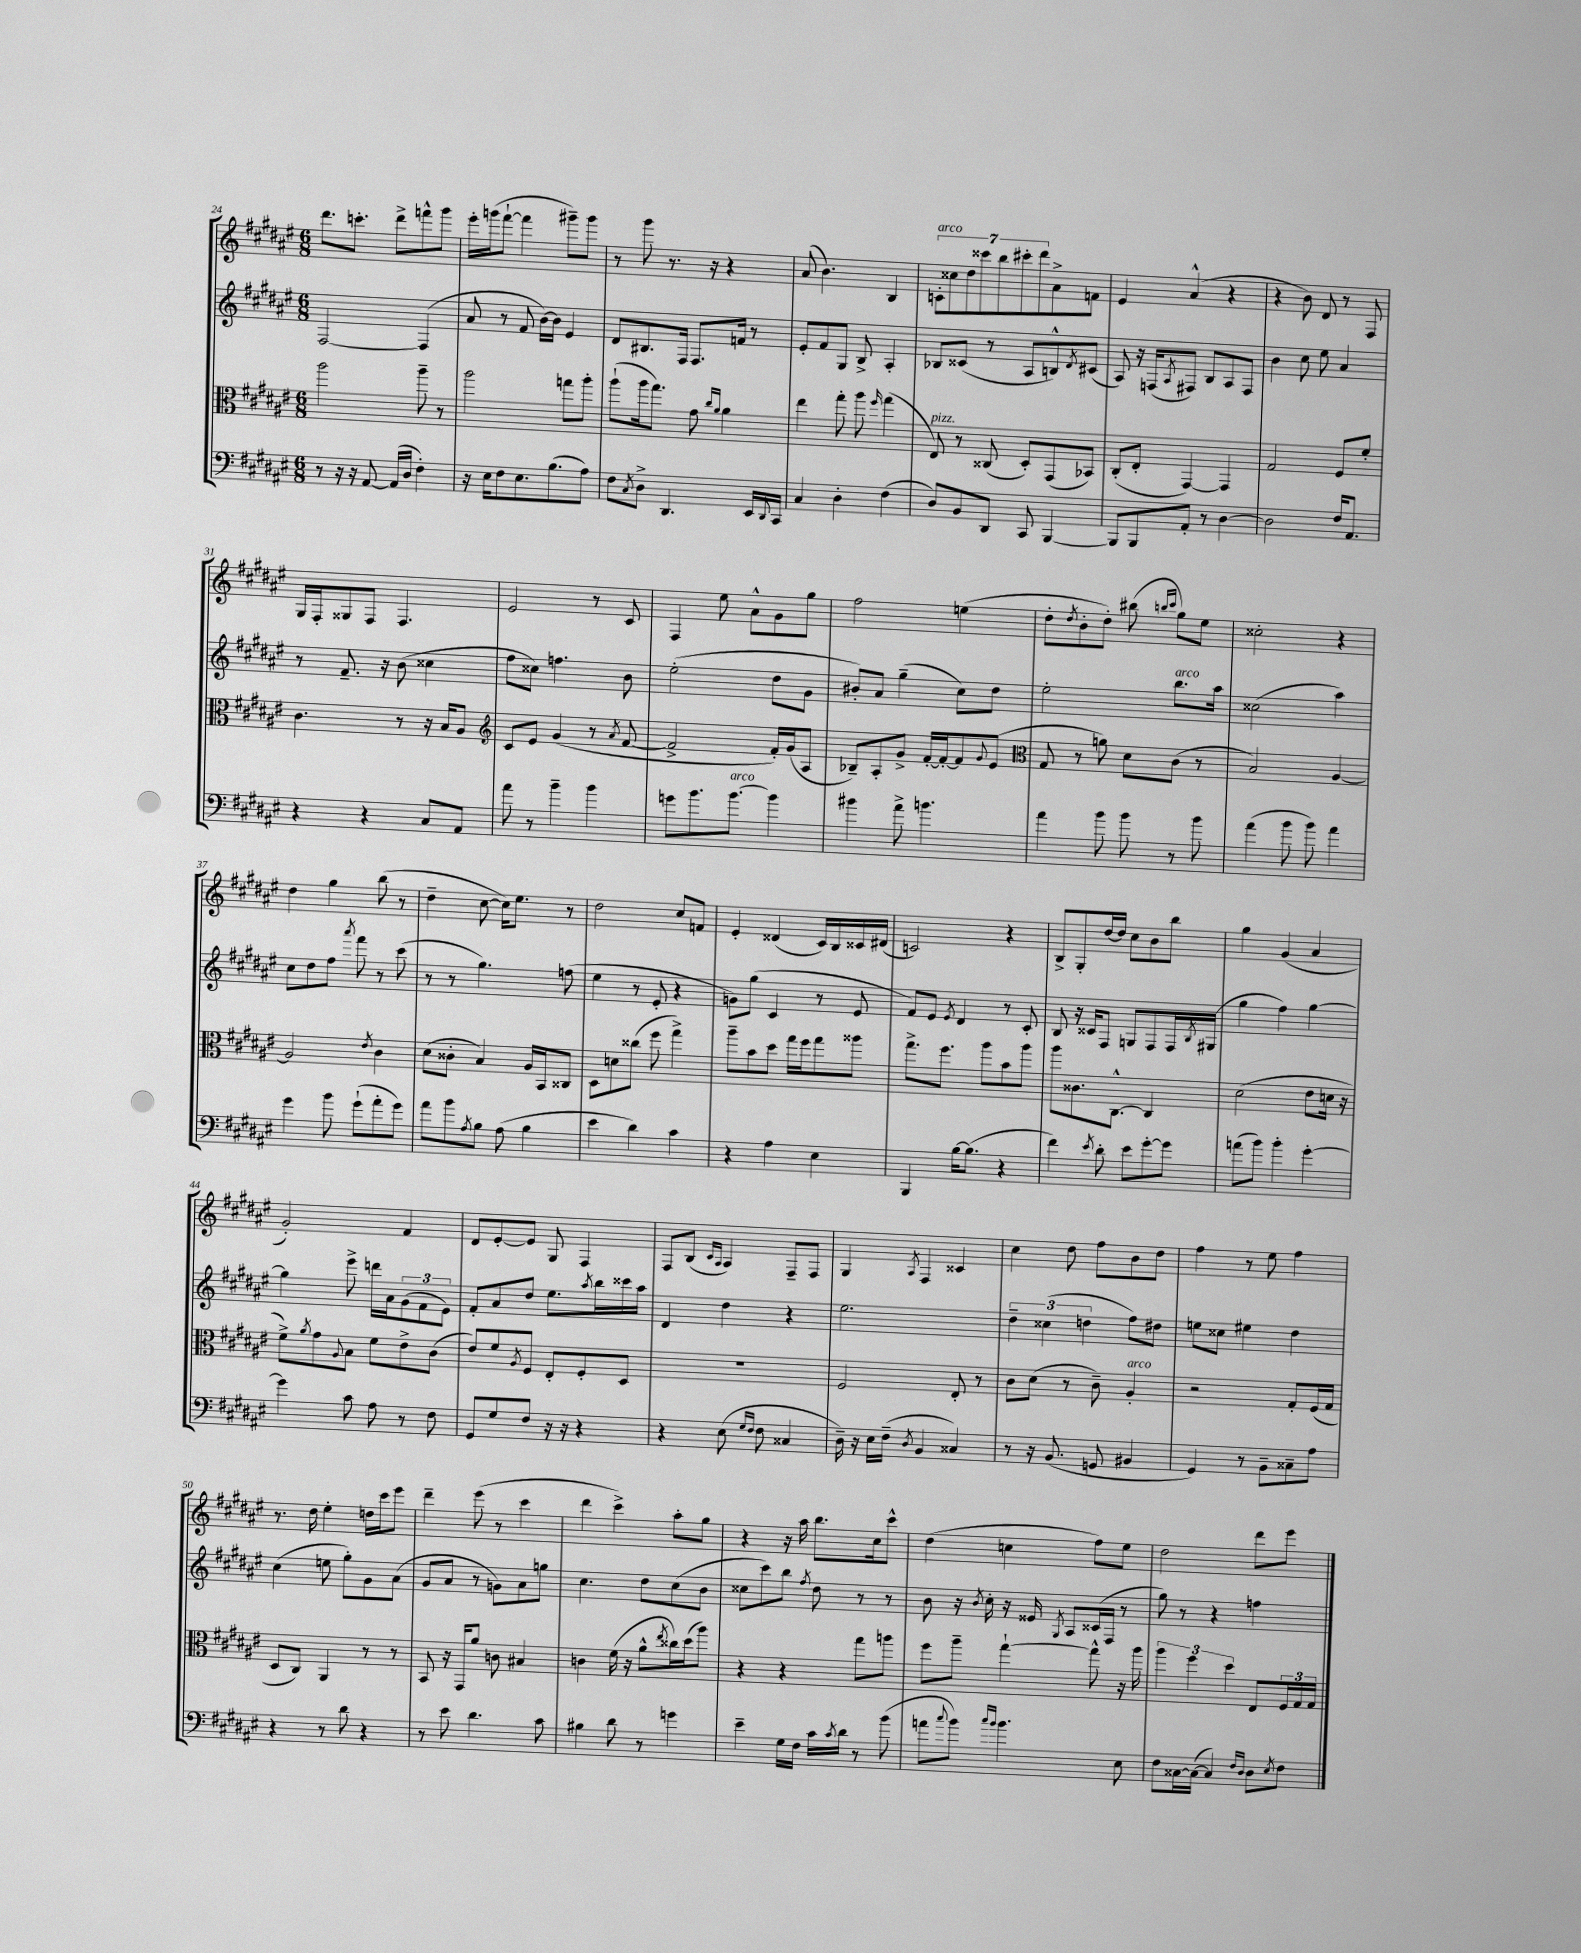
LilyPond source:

<<
\new StaffGroup <<
\new Staff = "s0" {
    \clef treble \key fis \major \numericTimeSignature \time 6/8
    dis'''8. c'''8.-. dis'''8-> f'''8-^ gis'''8 |
    eis'''16-. g'''16( fis'''8~-! fis'''4 gis'''8--) gis'''8 |
    r8 gis'''8 r8. r16 r4 |
    ais'8( b'4.) b4 |
    \tuplet 7/4 { c'8-.^\markup { \italic "arco" } cisis''8 dis''8 cisis'''8 b''8 cis'''8-. dis'''8 } ais'8-> f'8 |
    eis'4 ais'4-^( r4 |
    r4 b'8) dis'8 r8 fis8 |
    gis16 fis16-. gisis8 fis8 fis4. |
    eis'2 r8 cis'8 |
    fis4 eis''8 ais'8-^ gis'8 gis''8 |
    fis''2 e''4( |
    dis''8-. \acciaccatura { dis''8 } b'8-. dis''8-.) bis''8( \grace { b''16 cis'''16 } gis''8) eis''8 |
    cisis''2-. r4 |
    dis''4 gis''4 b''8( r8 |
    dis''4-- cis''8~ cis''16) eis''8. r8 |
    dis''2 cis''8 f'8 |
    eis'4-. disis'4( cis'16) b16 cisis'16 dis'16( |
    c'2) r4 |
    b8-> gis8-. dis''16~ dis''16 cis''8 b'8 b''8 |
    gis''4 gis'4( ais'4 |
    gis'2-.) fis'4 |
    dis'8 eis'8~-. eis'8 gis8 fis4 |
    fis8 b8( \grace { cis'16 ais16 } ais4) fis8-- fis8 |
    gis4 \acciaccatura { ais8 } fis4 cisis'4 |
    cis''4 dis''8 fis''8 b'8 dis''8 |
    fis''4 r8 eis''8 fis''4 |
    r8. dis''16 eis''4-. d''16 cis'''16 eis'''8 |
    dis'''4-- eis'''8( r8 cis'''4 |
    dis'''4 cis'''4->) ais''8-. gis''8 |
    r4 r16 ais''16 b''8. cis''16 cis'''8-^ |
    dis''4( c''4 fis''8) eis''8 |
    dis''2 dis'''8 eis'''8 \bar "|." |
}
\new Staff = "s1" {
    \clef treble \key fis \major \numericTimeSignature \time 6/8
    fis2~ fis4( |
    ais'8 r8 fis'8 b'16~) b'16 eis'4 |
    dis'8 bis8. fis16 fis8. f'16 r8 |
    eis'8-. fis'8 gis8 b8-> ais4-. |
    bes8 cisis'8( r8 ais8 b8-^) \acciaccatura { dis'8 } cis'8( |
    ais8) r16 f16( \acciaccatura { ais8 } fis8) b8 ais8 fis8 |
    b'4 cis''8 eis''8 ais'4 |
    r8 fis'8.-- r16 b'8( cisis''4 |
    fis''8 cisis''8) f''4. b'8 |
    eis''2-.( dis''8 gis'8 |
    bis'8-.) ais'8 gis''4--( cis''8) dis''8 |
    eis''2-. b''8.^\markup { \italic "arco" } ais''16 |
    cisis''2( ais''4) |
    cis''8 dis''8 fis''8 \acciaccatura { ais'''8 } fis'''8 r8 cis'''8( |
    r8 r8 gis''4.) f''8( |
    eis''4 r8 eis'8-. r4 |
    g'8) gis''8( cis'4 r8 eis'8 |
    fis'8) eis'8 \acciaccatura { eis'8 } dis'4 r8 cis'8-. |
    b8 r16 cisis'16 fis8 g8 fis8 fis16 \acciaccatura { b8 } gis16( |
    gis''4 fis''4) gis''4~ |
    gis''4 eis'''8-> d'''16 ais'16 \tuplet 3/2 { gis'8( fis'8 eis'8) } |
    fis'8-. ais'8 dis''8 eis''8. \acciaccatura { ais''8 } b''16 cisis'''16 ais''16 |
    dis'4 dis''4 r4 |
    eis''2. |
    \tuplet 3/2 { dis''4-- cisis''4( d''4 } fis''8) dis''8 |
    e''8 cisis''8 eis''4 dis''4 |
    cis''4( e''8 gis''8-.) gis'8 ais'8( |
    gis'8 ais'8 r8 g'8) ais'8 g''8 |
    cis''4. dis''8 cis''8( b'8 |
    cisis''8 cis'''8) b''8 \acciaccatura { fis''8 } dis''8 r8 r8 |
    b'8 r16 \acciaccatura { b'8 } cis''16-. r16 eisis'16 \acciaccatura { gis8 } ais8 cisis'16( fis16 r8 |
    gis''8) r8 r4 f''4 \bar "|." |
}
\new Staff = "s2" {
    \clef alto \key fis \major \numericTimeSignature \time 6/8
    ais''2 ais''8-- r8 |
    ais''2 g''8 ais''8-. |
    ais''8-!( ais''16 gis''8.) gis'8 \grace { cis''16 ais'16 } ais'4 |
    eis''4 gis''8-. ais''8 \grace { fis''16 } gis''4( |
    eis8^\markup { \italic "pizz." }) r8 cisis8( dis8-.) gis,8( bes,8) |
    cis8-.( eis8-. gis,4~) gis,4 |
    gis2 fis8 fis'8-. |
    cis'4. r8 r16 b16 ais8 |
    \clef treble cis'8 eis'8 gis'4( r8 \acciaccatura { ais'8 } fis'8~ |
    fis'2-> fis'16-.) gis'16( ais8 |
    bes8--) ais8-. gis'8-> fis'16~-. fis'16~-. fis'8 \appoggiatura { gis'8 } eis'8( |
    \clef alto gis8 r8 a'8) dis'8 cis'8( r8 |
    b2) ais4~ |
    ais2 \acciaccatura { eis'8 } cis'4 |
    dis'8( cisis'8-. b4) ais16 b,16 cisis8 |
    dis8 d'8 cisis''8( fis''8 gis''4->) |
    ais''8-- b'8 dis''8 gis''16 fis''16 gis''8 aisis''8 |
    gis''8.-> fis''8. ais''8 b'8 ais''8 |
    ais''8 cisis'8. cis8.~-^ cis4 |
    dis'2( eis'8 d'16 r16 |
    fis'8->) \acciaccatura { ais'8 } gis'8 \appoggiatura { ais8 } b8 fis'8 eis'8-> cis'8( |
    eis'8) fis'8 \acciaccatura { ais8 } fis8 eis8-. fis8-. dis8 |
    R2. |
    fis2 eis8-. r8 |
    cis'8 dis'8( r8 cis'8--) ais4-.^\markup { \italic "arco" } |
    r2 gis8-. fis16( gis16 |
    dis8 cis8) ais,4 r8 r8 |
    b,8 r16 gis,16 ais'8 c'8 bis4 |
    c'4 fis'16( r16 ais'8-^ \acciaccatura { eis''8 } cisis''16) dis''16( ais''8) |
    r4 r4 gis''8 a''8 |
    fis''8 ais''8-- gis''4~-! gis''8-^ r16 ais''16 |
    \tuplet 3/2 { ais''4 fis''4 dis''4 } eis8 \tuplet 3/2 { fis16 gis16 gis16 } \bar "|." |
}
\new Staff = "s3" {
    \clef bass \key fis \major \numericTimeSignature \time 6/8
    r8 r16 r16 ais,8~ ais,16( dis16 fis4-.) |
    r16 eis16 fis8 eis8. b8.( ais8) |
    fis8 \acciaccatura { cis8 } dis8-> dis,4. eis,16 \appoggiatura { dis,8 } cis,16 |
    cis4 dis4-. fis4( |
    dis8) b,8 dis,8 cis,8 b,,4~ |
    b,,8 b,,8 ais,8-. r8 dis4~ |
    dis2 fis16 ais,8. |
    r4 r4 cis8 ais,8 |
    ais'8 r8 b'4-- b'4 |
    g'8 b'8. b'8.~^\markup { \italic "arco" } b'4 |
    bis'4 ais'8-> b'4. |
    ais'4 b'8 b'8 r8 b'8 |
    ais'4( b'8 b'8) ais'4 |
    gis'4 b'8 gis'8-!( ais'8-. gis'8) |
    ais'8 b'8 \acciaccatura { ais8 } b8 ais8( b4 |
    eis'4 dis'4) cis'4 |
    r4 ais4 eis4 |
    b,,4 b16~ b8.( r4 |
    fis'4) \acciaccatura { eis'8 } dis'8-. eis'8 gis'8~-. gis'8 |
    a'8( b'8) b'4-. gis'4~-. |
    gis'4 cis'8 ais8 r8 fis8 |
    gis,8 gis8 fis8 r16 r16 r4 |
    r4 eis8( \grace { gis16 fis16 } fis8 cisis4 |
    dis16--) r16 eis16 fis16--( \acciaccatura { dis8 } b,4 cisis4) |
    r8 r16 b,8.( g,8 bis,4 |
    gis,4) r8 b,8-- cisis8-- ais8 |
    r4 r8 dis'8 r4 |
    r8 eis'8 dis'4. cis'8 |
    bis4 dis'8 r8 g'4 |
    eis'4-- gis16 fis16 cis'16 \acciaccatura { cis'8 } dis'16 r8 b'8( |
    a'8 \appoggiatura { cis''8 } b'8) \grace { cis''16 b'16 } b'4. eis8 |
    fis8 cisis16~ cisis16~( cisis4) \grace { fis16 dis16 } dis8 \acciaccatura { eis8 } fis8 \bar "|." |
}
>>
>>
\layout { \context { \Score currentBarNumber = #24 } }
